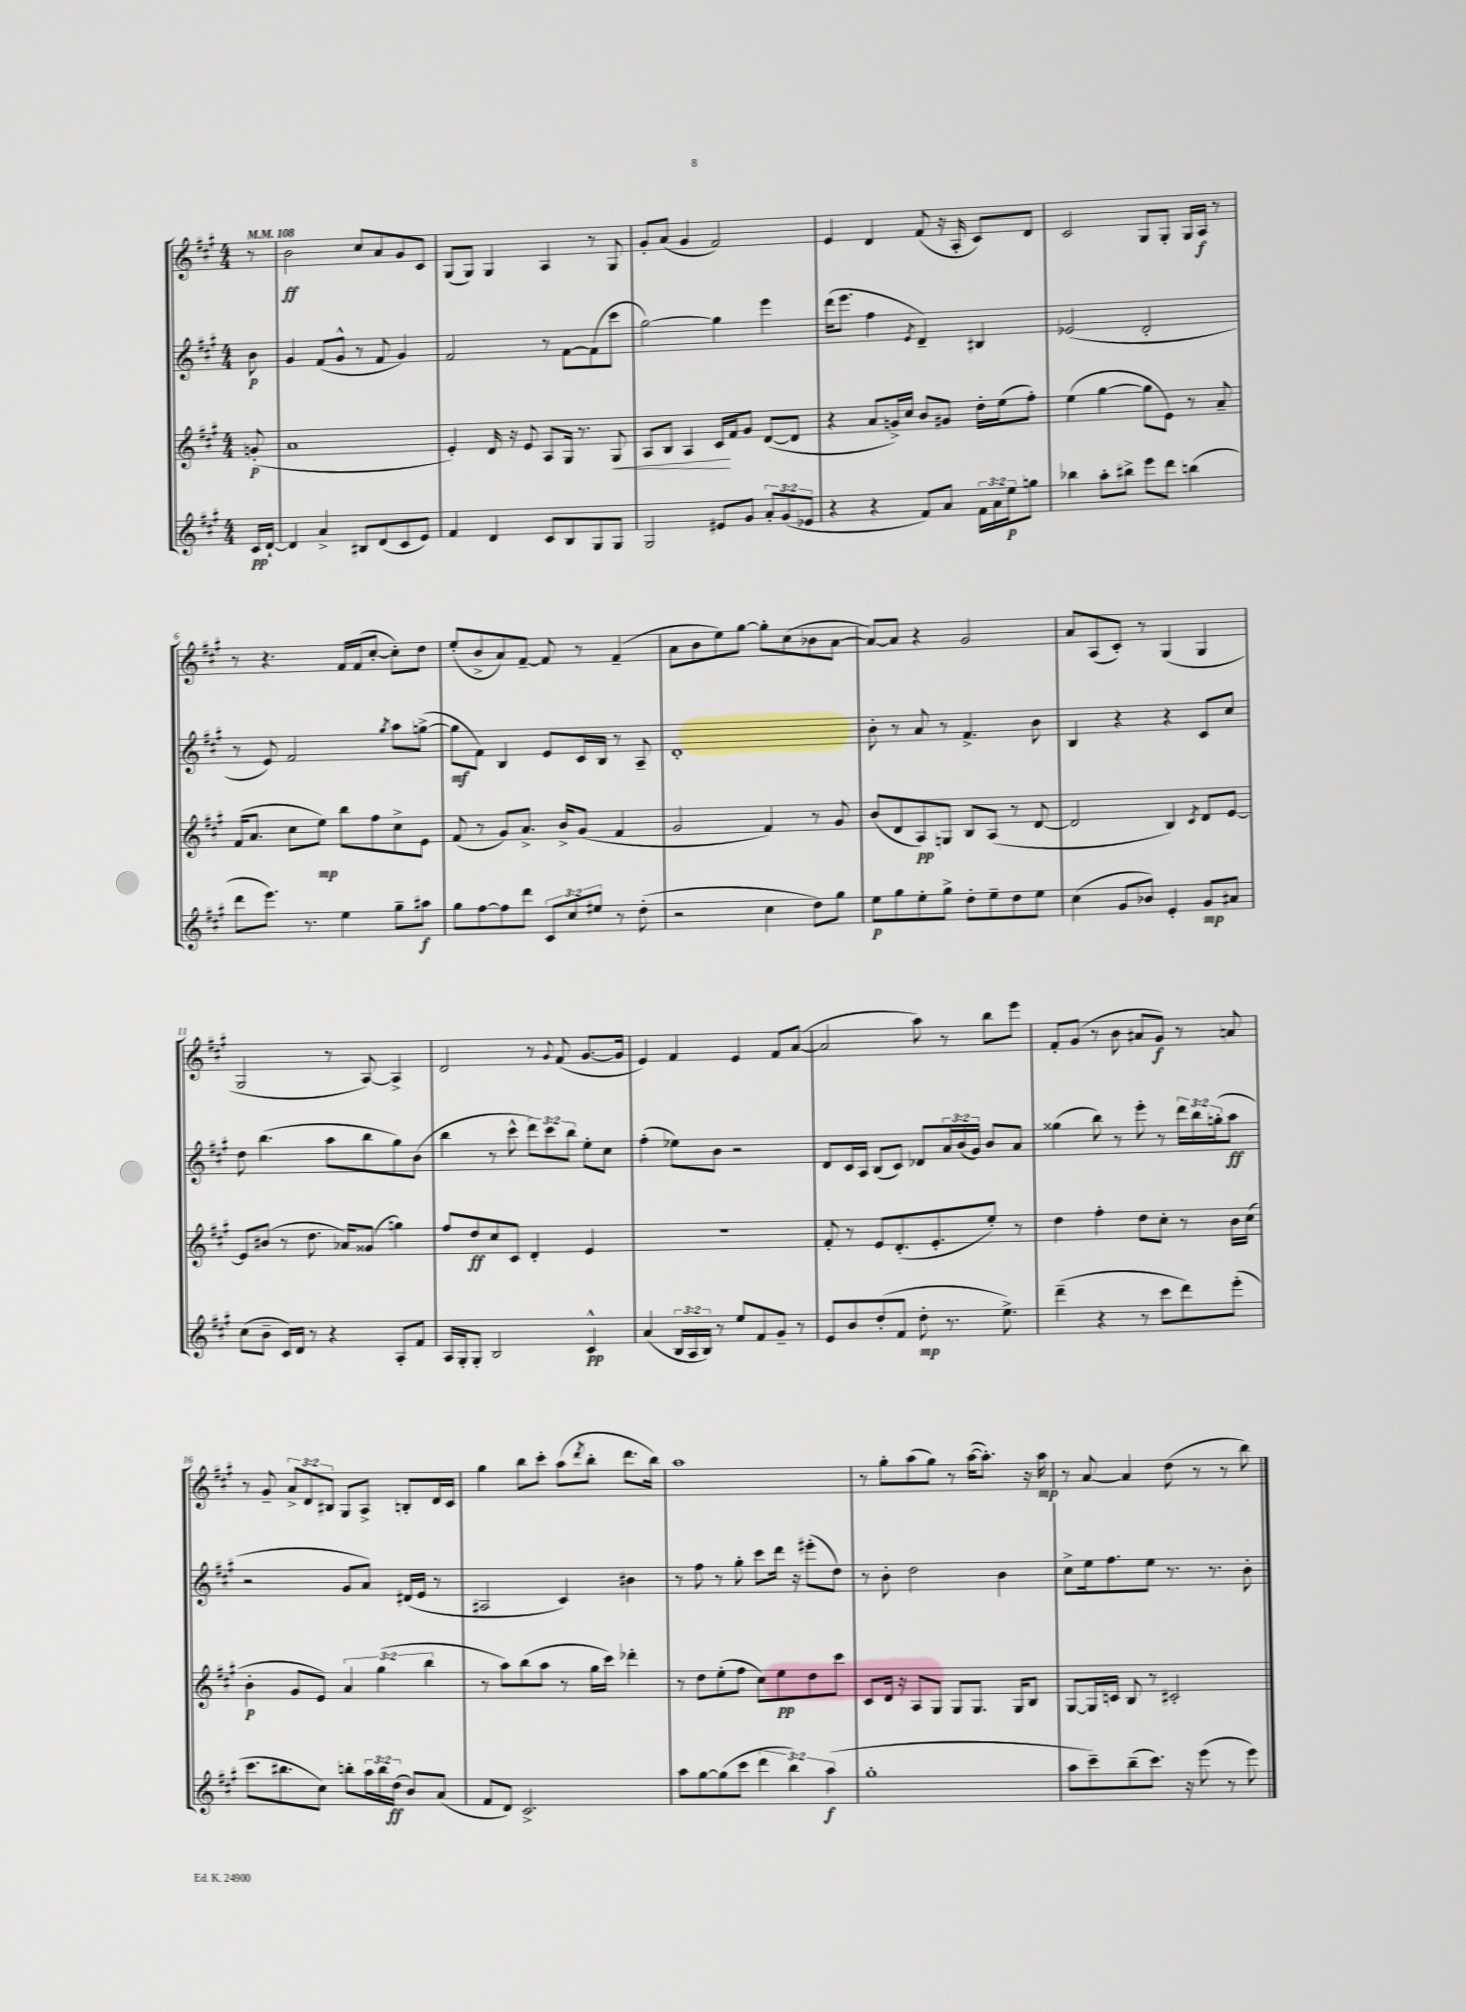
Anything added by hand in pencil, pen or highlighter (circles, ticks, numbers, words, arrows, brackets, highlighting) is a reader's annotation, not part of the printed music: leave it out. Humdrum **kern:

**kern	**kern	**kern	**kern
*staff4	*staff3	*staff2	*staff1
*clefG2	*clefG2	*clefG2	*clefG2
*k[f#c#g#]	*k[f#c#g#]	*k[f#c#g#]	*k[f#c#g#]
*M4/4	*M4/4	*M4/4	*M4/4
*MM108	*MM108	*MM108	*MM108
16c#	(8g'	8b	8r
[16d`	.	.	.
=	=	=	=
4d]	1a	4g#	2b
4a^	.	(8f#	.
.	.	8g#^^	.
8B#	.	8r	8cc#
(8d	.	8f#	8a
8c#	.	4g#)	8g#
8e)	.	.	8c#
=	=	=	=
4f#	4e')	2f#	(8G#
.	.	.	8G#)
4d	16d	.	4G#
.	16r	.	.
.	8e	.	.
8c#	8A	8r	4A
8B	16G#	[8f#	.
.	8.r	.	.
8G#	.	(8f#]	8r
8G#	8G#	8ccc#	8G#
=	=	=	=
2G#	8A	[2gg#)	8g#'
.	8B	.	(8a
.	4A	.	4g#
8e#	16c#	4gg#]	2f#)
.	16f#	.	.
8g#	8g#	.	.
12a'	([8d	4eee	.
(12g#	.	.	.
.	8d]	.	.
12e-	.	.	.
=	=	=	=
4r	4r	(16ddd	4e
.	.	8.eee	.
4r	8a	4ff#	4d
.	16g^)	.	.
.	16cc#	.	.
.	.	8qe	.
8f#)	8b	4d~)	(8f#
8a	8g#	.	16r
.	.	.	16A'
24f#	16dd'	4B#	8c#)
24a	.	.	.
.	(16ee	.	.
24ee	.	.	.
8gg	8ff#')	.	8d
=	=	=	=
4bb-	(4ee	(2e-	2c#
8aa'	[4gg#	.	.
8bb#^	.	.	.
8eee	8gg#]	2d'	8G#
8ddd	8e)	.	8G#'
(4bb	8r	.	16G#
.	.	.	16A
.	8a~	.	8r
=	=	=	=
8ddd	(16f#	8r	8r
.	8.a	.	.
8.eee)	.	8e)	4.r
.	8cc#	2f#	.
8.r	.	.	.
.	8ee)	.	.
4ee	8bb	.	16f#
.	.	.	(16f#
.	8ff#	.	[8cc#'
.	.	8qgg#	.
8gg#~	8cc#^	8aa	8cc#'])
8aa#	8e	([8gg^	8dd
=	=	=	=
8gg#	(8f#	8gg]	(8ee'
[8ff#	8r	8f#)	8b^
8ff#]	8g#)	4B	8a)
8ddd	8.a^	.	[8f#~
12c#	.	8e	8f#]
.	16b^	.	.
12cc#	.	.	.
.	(8g#	16c#	8r
12ee#	.	.	.
.	.	16B	.
8r	4f#	8r	(4f#~
(8dd'	.	8A~	.
=	=	=	=
2r	2g#	1d'	8a
.	.	.	8b
.	.	.	8ee)
.	.	.	[8gg#
4cc#	4f#)	.	8gg#']
.	.	.	(8cc#
8dd)	8r	.	8b-
8gg#	8g#	.	[8a
=	=	=	=
8ee	(8b	8b'	8a_)
8gg#	8d	8r	8a]
8ee'	8A)	8a	4r
8gg#^	8G	8r	.
8dd'	8B	4.f#^	2g#
8ee~	(8A	.	.
8dd	8r	.	.
8ee	[8d	8b	.
=	=	=	=
(4cc#	2d]	4B	8a
.	.	.	(8A
8g#	.	4r	8c#')
8b-)	.	.	8r
4e'	4B)	4r	(4G#
.	8qc#	.	.
8g#	8d	8c#	4G#
8a#	[8e	8cc#	.
=	=	=	=
(8cc#	8e]	8dd	2G#
8b~	(8b#	(4.bb	.
16c#)	8r	.	.
16d	.	.	.
8r	8.dd	.	.
4r	.	8aa	8r
.	16a-)	.	.
.	(8g##	8bb	[8A)
8A'	4gg)	8gg#)	4A^]
8f#	.	(8b	.
=	=	=	=
16A	8ff#	4bb	2d
16G#'	.	.	.
8G#'	8dd	.	.
2B	8cc#	8r	.
.	8c#	8ccc#^^	.
.	4d'	12ddd)	8r
.	.	12ccc#	.
.	.	.	8qqg#
.	.	.	(8f#
.	.	12bb	.
4c#^^	4e	8ee'	[8.g#
.	.	8cc#	.
.	.	.	16g#]
=	=	=	=
(4a	1r	(4ff#'	4e)
24B	.	8ee-)	4f#
24A	.	.	.
24B)	.	.	.
8r	.	8b	.
8ee	.	2r	4e
8f#	.	.	.
8g#~	.	.	8f#
8r	.	.	([8a
=	=	=	=
8e	8f#'	8d	2a]
8b	8r	16c#	.
.	.	16A	.
(8dd'	8e	(8B	.
8f#	(8.d'	8c#)	.
8dd'	.	8d-	8aa)
.	8.e'	.	.
8.r	.	24a	8r
.	.	(24b	.
.	.	24g#)	.
.	8ee')	8b	8bb
8.ee^)	.	.	.
.	8r	8a	8eee
=	=	=	=
(4ddd~	4dd	(4gg##	8f#'
.	.	.	(8g#
4r	4ff#'	8bb)	8r
.	.	8r	8b
8r	8dd	8eee'	8a#
8ccc#	8cc#'	8r	8g#)
8ddd)	8r	24ddd	8r
.	.	24bb	.
.	.	(24gg'	.
(8eee'	16b	8aa	8a
.	(16cc#	.	.
=	=	=	=
8.ccc#	4b'	2r	8r
.	.	.	8g#~
8.bb#	.	.	.
.	8g#	.	12a^
.	.	.	12d
8cc#)	8e)	.	.
.	.	.	12B#
8bb'	6a	8g#	8G#
24aa	.	8a)	8A^
24bb	(6gg#	.	.
(24dd	.	.	.
8b)	.	(16d#	8B'
.	.	16e	.
.	6bb	.	.
(8a	.	8r	16d
.	.	.	16c#
=	=	=	=
8f#	8r	2A#	4gg#
8d)	8aa)	.	.
2.c#^	(8bb	.	8bb
.	8aa	.	8ccc#'
.	8r	4c#)	(8aa
.	.	.	8qddd
.	16gg#	.	8bb'
.	16ccc#)	.	.
.	4ddd-'	4b#	8.ddd
.	.	.	16bb)
=	=	=	=
8aa	8r	8r	1aa
[8gg#	8dd	8ff#	.
(8gg#]	(8ee'	8r	.
8ccc#	8ff#	8gg#'	.
6ddd	8cc#)	8ccc#	.
.	8ee	16ddd	.
6bb)	.	.	.
.	.	16r	.
.	8dd	(8eee#'	.
(6aa	.	.	.
.	8ccc#	8dd)	.
=	=	=	=
1gg#'	8c#	8r	8r
.	16d	8b'	8gg#'
.	16r	.	.
.	8A	2dd	(8aa
.	8G#	.	8gg#)
.	8G#	.	8r
.	8.G#	.	([16aa
.	.	.	8.aa'])
.	.	4b	.
.	16G#	.	.
.	8B	.	16r
.	.	.	16aa
=	=	=	=
8aa	[8G#	8cc#^	8r
8ccc#~)	16G#]	16ee	[8a
.	16c	8.ff#	.
(8bb~	8B	.	4a]
8.ccc#)	8r	8ee	.
.	2c#'	8.r	(8dd
16r	.	.	.
(8eee	.	.	8r
.	.	8.r	.
8r	.	.	8r
8eee)	.	8b'	8bb)
==	==	==	==
*-	*-	*-	*-
